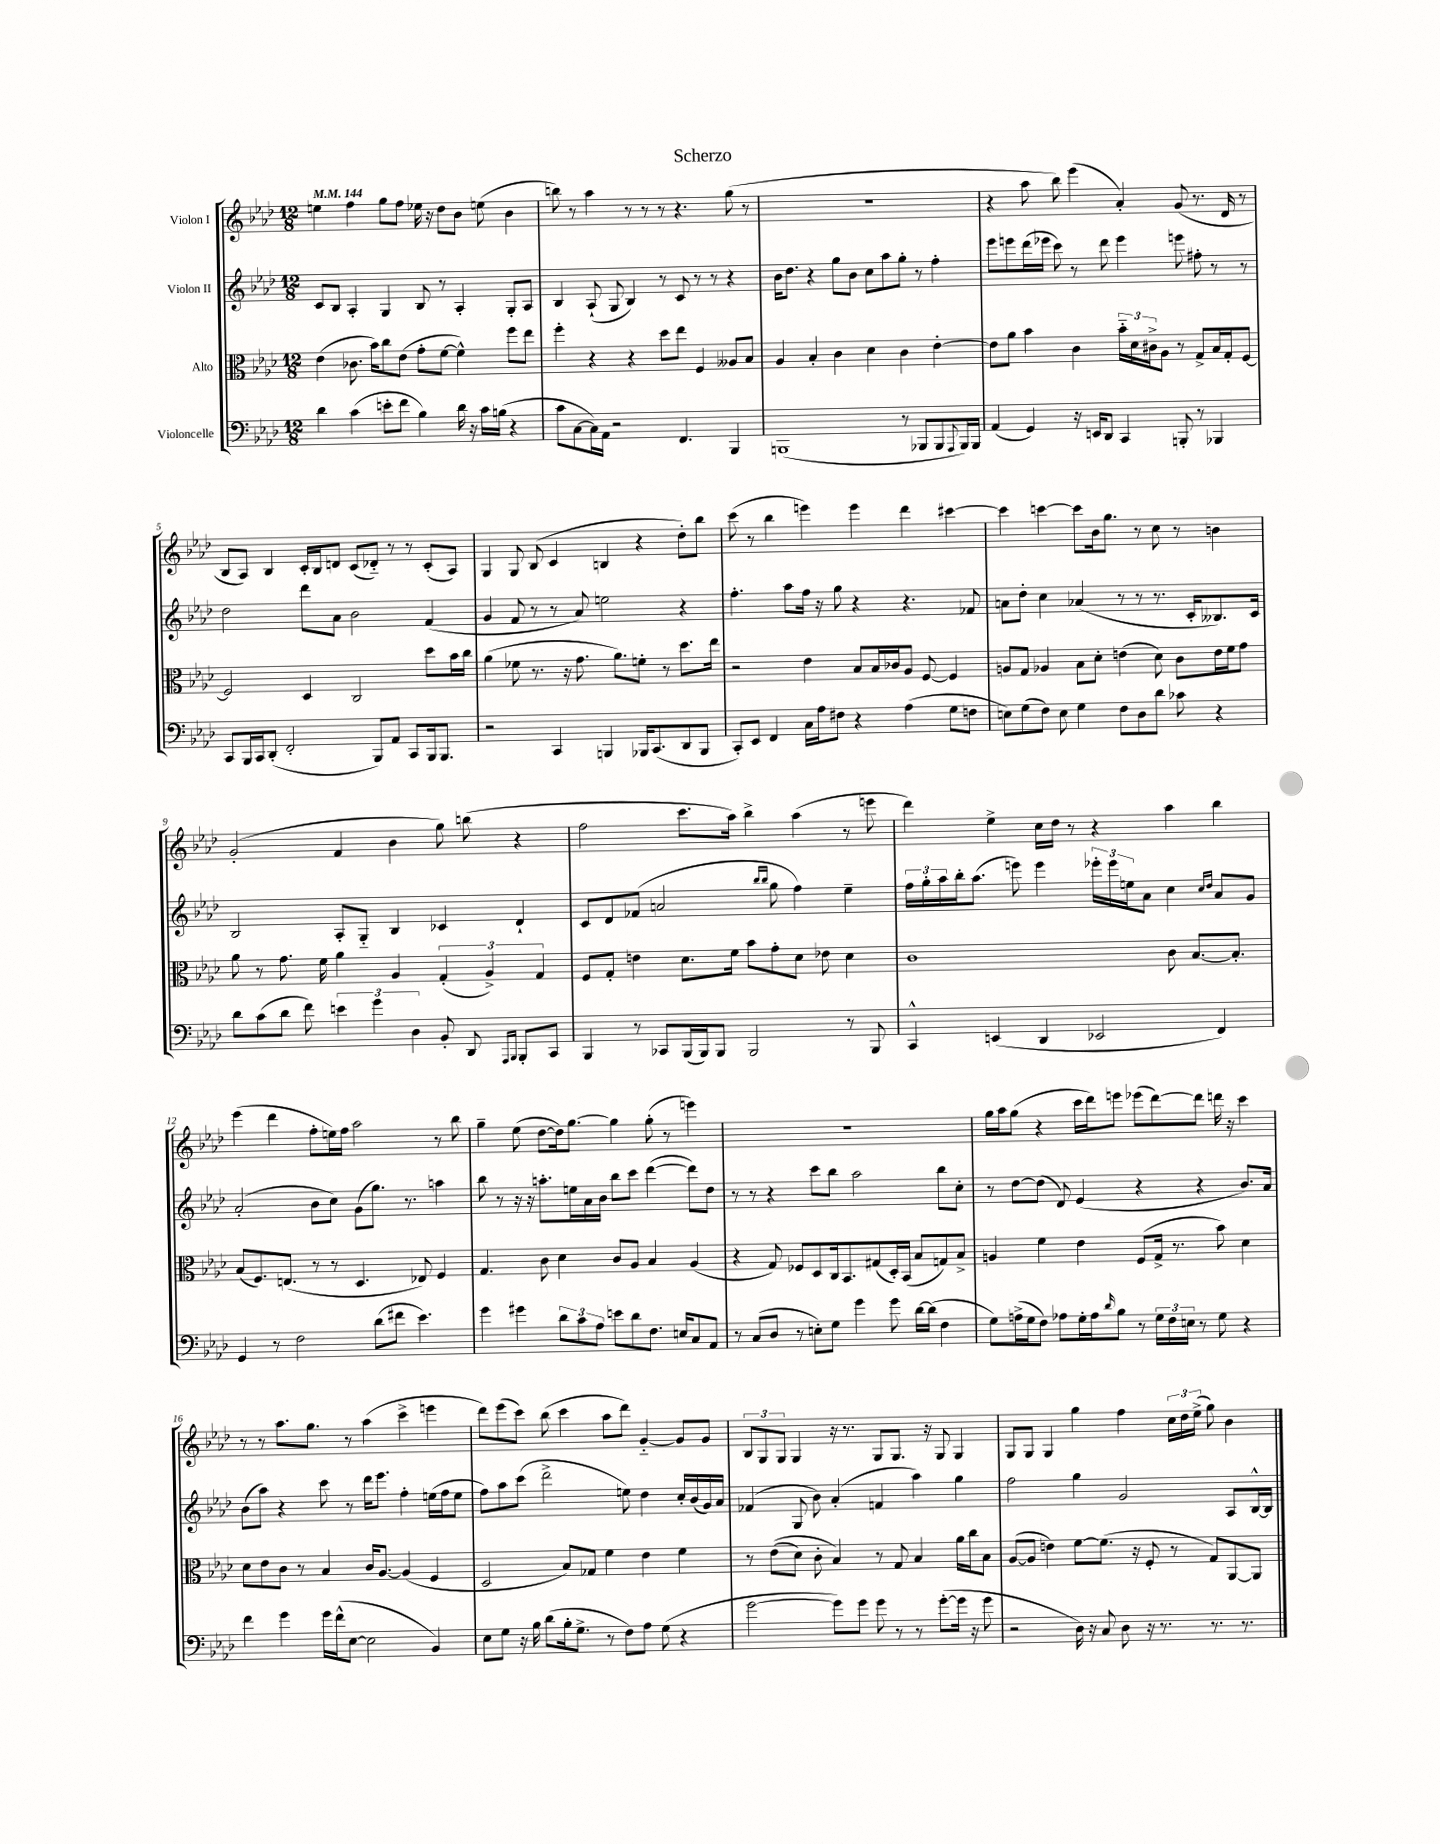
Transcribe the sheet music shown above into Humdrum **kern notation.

**kern	**kern	**kern	**kern
*part4	*part3	*part2	*part1
*staff4	*staff3	*staff2	*staff1
*I"Violoncelle	*I"Alto	*I"Violon II	*I"Violon I
*clefF4	*clefC3	*clefG2	*clefG2
*k[b-e-a-d-]	*k[b-e-a-d-]	*k[b-e-a-d-]	*k[b-e-a-d-]
*M12/8	*M12/8	*M12/8	*M12/8
*MM144	*MM144	*MM144	*MM144
=1	=1	=1	=1
4d-\	(4e-\	8c/L	4een\
.	.	8B-/J	.
(4c\	8.c-X\	4A-'/	4ff\
.	16b-\KL)	.	.
8en'\L	8cc\	4G/	8gg\L
8f\J	(8e-\J	.	8ff\J
4B-\)	8g'\L	8B-/	16ee-X\
.	.	.	16r
.	[8f\J	8r	8dd-\L
16d-\	4f^^\])	4A-'/	8b-\J
16r	.	.	.
16c\LL	.	.	(8een\
(16Bn\JJ	.	.	.
4r	8ff\L	8G'/L	4b-\
.	8ee-\J	8A-/J	.
=2	=2	=2	=2
8c\L	4ff'\	4B-/	8bbn\)
[8C\	.	.	8r
16C\L])	4r	(8A-`/	4aa-\
16AA-\JJ	.	.	.
2r	.	8G/	.
.	4r	4B-/)	8r
.	.	.	8r
.	8dd-\L	8r	8r
4.FF/	8ee-\J	8c/	4.r
.	4F/	8r	.
.	.	8r	.
4BBB-/	8A--X/L	4r	(8gg\
.	8B-/J	.	8r
=3	=3	=3	=3
(1BBBn	4A-/	16b-\KL	1.r
.	.	8.dd-\J	.
.	4B-'/	4r	.
.	4c\	8gg\L	.
.	.	8b-\J	.
.	4d-\	8cc\L	.
.	.	8aa-\	.
8r	4c\	8gg'\J	.
8BBB-X/L	.	8r	.
8BBB-/	[4e-'\	4ff'\	.
8qqAAA-/	.	.	.
16BBB-/L)	.	.	.
16BBB-/JJ	.	.	.
=4	=4	=4	=4
(4AA-/	8e-\L]	8eee-\L	4r
.	8a-\J	8eeen\	.
4GG/)	4b-\	(16ddd-\L	8aa-\
.	.	16eee-X\JJ	.
.	.	8ccc\)	8bb-\)
16r	4c\	8r	(4eee-\
16EEn/KL	.	.	.
8DD-/J	.	8ddd-\	.
4CC/	24b-\LL	4eee-\	4a-'/)
.	24d-\	.	.
.	24c#X^\J	.	.
.	8A-\J	.	.
8BBBn'/	8r	8eeen\	(8g/
8r	8G^/L	8ff#X'\	8.r
4BBB-X/	16B-/L	8r	.
.	16G'/J	.	16d-/
.	[8F/J	8r	8r
!!LO:LB:g=z
=5	=5	=5	=5
8CC/L	2F/]	2dd-\	8B-/L
16BBB-/L	.	.	8A-/J)
16CC/J	.	.	.
(8DD-'/J	.	.	4B-/
2FF'/	.	.	.
.	4D-/	8ddd-\L	16c'/LL
.	.	.	16B-/J
.	.	8a-\J	8dn/J
.	2C/	2b-\	(8c/L
8BBB-/L)	.	.	8d-X/J)
8AA-/J	.	.	8r
8CC/L	.	.	8r
16BBB-/k	8dd-\L	(4f/	(8c'/L
8.BBB-/J	.	.	.
.	16b-\L	.	8A-/J)
.	16cc\JJ	.	.
=6	=6	=6	=6
2r	(4a-\	4g/	4G/
.	8f-X\	8f/	8G/
.	8.r	8r	(8B-/
4CC/	.	8r	4c/
.	16r	.	.
.	8.g\	8a-/)	.
4BBBn/	.	2een\	4Bn/
.	8.a-\L)	.	.
16BBB-X/KL	8fn'\J	.	4r
(8.CC/	.	.	.
.	8r	.	.
8DD-/	8.dd-\L	4r	8dd-'\L)
8BBB-/J	.	.	8bb-\J
.	16ee-\Jk	.	.
=7	=7	=7	=7
8CC'/L)	2r	4.ff'\	(8ccc\
8EE-/J	.	.	8r
4FF/	.	.	4bb-\
.	.	8aa-\L	.
16C\LL	4e-\	16ff\Jk	4eeen\)
16A-\J	.	16r	.
8F#X\J	.	8gg\	.
4r	8B-/L	4r	4eee\
.	16B-/L	.	.
.	16c-X/J	.	.
(4A-\	8A-/J	4.r	4ddd-\
.	[8F/	.	.
8G\L	4F/]	.	[4ccc#X\
8Fn\J	.	8f-X/	.
=8	=8	=8	=8
8En\L)	8An/L	8an\L	4ccc#\]
(8G\	8G/J	8dd-'\J	.
8F\J)	4A-X/	4cc\	[4cccn\
8E\	.	.	.
4G\	8B-\L	(4a-X/	8ccc\L]
.	8d-'\J	.	16b-\k
.	.	.	8.gg\J
8F\L	(4en\	8r	.
8D-\	.	8r	8r
8d-\J	8d-\)	8.r	8cc\
8c-X\	8c\L	.	8r
.	.	16c'/KL	.
4r	16e\L	8.B--X/)	4bn\
.	16f\J	.	.
.	8g\J	.	.
.	.	16c/Jk	.
!!LO:LB:g=z
=9	=9	=9	=9
8d-\L	8a-\	2B-/	(2g'/
(8c\	8r	.	.
8d-\J	8.g\	.	.
8f\)	.	.	.
.	16f\	.	.
6en\	4a-\	8A-'/L	4f/
.	.	8G/J	.
6g\	.	.	.
.	4A-/	4B-/	4b-\
6D-\	.	.	.
8BB-'/	(6G'/	4c-X/	8gg\)
8DD-/	.	.	(8bbn\
.	6A-^/)	.	.
16qqAAA-/LL	.	.	.
16qqBBB-/JJ	.	.	.
8BBB-'/L	.	4d-`/	4r
.	6G/	.	.
8CC/J	.	.	.
=10	=10	=10	=10
4BBB-/	8F/L	8c/L	2ff\
.	8G'/J	8d-/	.
8r	4en\	(8f-X/J	.
8CC-X/L	.	2an/	.
(16BBB-/L	8.d-\L	.	8.ccc\L
16BBB-/J)	.	.	.
8BBB-/J	.	.	.
.	16f\Jk	.	16aa-\Jk)
2BBB-/	8b-\L	.	4bb-^\
.	.	16qqbb-/LL	.
.	.	16qqbb-/JJ	.
.	8g'\	8gg\	.
.	8d-\J	4ff\)	(4aa-\
.	8e-X\	.	.
8r	4d-\	4ee-~\	8r
8BBB-/	.	.	8eeen\
=11	=11	=11	=11
4CC^^/	1c	24ff\LL	4ddd-\)
.	.	24gg'\	.
.	.	24aa-\	.
.	.	16bb-'\J	.
.	.	(8.aa-\J	.
(4EEn/	.	.	4ee-^\
.	.	8eeen\)	.
4DD-/	.	4eee\	16cc\LL
.	.	.	16dd-\JJ
.	.	.	8r
2EE-X/	.	24eee-X'\LL	4r
.	.	24eee-\	.
.	.	24een\J	.
.	.	8a-\J	.
.	8c\	4cc\	4aa-\
.	[8.B-/L	.	.
.	.	16qqcc/LL	.
.	.	16qqdd-/JJ	.
4FF/)	.	8a-/L	4bb-\
.	8.B-'/J]	.	.
.	.	8g/J	.
!!LO:LB:g=z
=12	=12	=12	=12
4GG/	(8B-/L	(2a-'/	(4eee-\
.	8.F/)	.	.
8r	.	.	4ddd-\
.	(8.En/J	.	.
2F\	.	.	.
.	8r	8b-\L	8ff'\L
.	8r	8cc\J)	16een\L)
.	.	.	16ff\JJ
.	4.D-/	(8g\L	2aa-\
(8d-\L	.	8.gg\J)	.
8f#X\J	.	.	.
.	.	8.r	.
4.e-\)	8E-X/)	.	.
.	4F/	4aan\	8r
.	.	.	8bb-\
=13	=13	=13	=13
4g\	4.G/	8bb-\	4gg~\
.	.	8r	.
4g#X\	.	16r	(8ee-\
.	.	16r	.
.	8c\	8.aan'\L	[8dd-\L
12d-\L	4d-\	.	16dd-\k])
.	.	16een\L	[8.gg\J
12c\	.	.	.
.	.	16a-\	.
12A-\J	.	.	.
.	.	16b-\JJ	.
8en\L	8c/L	8bb-\L	4gg\]
8d-\	8A-/J	8ccc\J	.
8.F\J	4B-/	([4ddd-\	(8gg'\
.	.	.	8r
16En/KL	.	.	.
8C/	(4A-/	8ddd-\L])	4eeen\)
8AA-/J	.	8dd-\J	.
=14	=14	=14	=14
8r	4r	8r	1.r
(8C/L	.	8r	.
8D-/J	8G/)	4r	.
8r	8F-X/L	.	.
8En'\L)	8D-/	8ccc\L	.
8G\J	16C/k	8bb-\J	.
.	8.BB-/	.	.
4g\	.	2aa-\	.
.	(8G#X/	.	.
8g\	16D-'/L)	.	.
.	(16BB-/JJ	.	.
[16d-\LL	8B-/L	.	.
(16d-\JJ]	.	.	.
4F\	8Gn/)	8bb-\L	.
.	8B-^/J	8cc'\J	.
=15	=15	=15	=15
8G\L)	4An/	8r	16gg\LL
.	.	.	16aa-\J
(16An^\L	.	[8dd-\L	(8gg\J
16G\J	.	.	.
8F\J)	4f\	(8dd-\J]	4r
8A-X\L	.	8d-/)	.
16G'\L	4e-\	(4e-/	16ccc\LL
16A-\J	.	.	16ddd-\J)
16qqd-/	.	.	.
8B-\J	.	.	8eeen\J
8r	(8F/L	4r	(8eee-X\L
24G\LL	16G^/Jk	.	[8ddd-\)
24F\	.	.	.
.	8.r	.	.
24En\JJ	.	.	.
8r	.	4r	8ddd-\J]
8G\	8b-\)	.	16dddn\
.	.	.	16r
4r	4d-\	8.b-/L)	4ccc\
.	.	16a-/Jk	.
!!LO:LB:g=z
=16	=16	=16	=16
4f\	8d-\L	(8b-\L	8r
.	8e-\	8aa-\J)	8r
4g\	8c\J	4r	8.aa-\L
.	8r	.	.
.	.	.	8.gg\J
16g\LL	4B-/	8ccc\	.
(16f^^\J	.	.	.
[8E-\J	.	8r	8r
2E-\]	16c/KL	16ddd-\KL	(4aa-\
.	[8.A-/J	8.eee-\J	.
.	(4A-/]	4ff'\	4ccc^\
4BB-/)	4F/	(16een\LL	4eeen\
.	.	16ff\J	.
.	.	8ee\J	.
=17	=17	=17	=17
8E-\L	2D-/	8ff\L)	8ddd-\L)
8G\J	.	8aa-\	(8eee-\
16r	.	(8ccc\J	8ccc\J)
16B-\	.	.	.
(8d-\L	.	2ddd-^\	(8bb-\
16B-'\k	8B-/L)	.	4ccc\
8.G^\J	.	.	.
.	8G-X/J	.	.
8r	4f\	.	8aa-\L
8F\L)	.	8een\)	8ddd-\J)
8A-\J	4e-\	4dd-\	[4g/
(8G\	.	.	.
4r	4f\	16cc'/LL	8g/L]
.	.	(16b-/	.
.	.	16g/)	8g/J
.	.	16a-/JJ	.
=18	=18	=18	=18
[2g\	8r	(4f-X/	12B-/L
.	.	.	12G/
.	((8e-\L	.	.
.	.	.	12G/J
.	8d-\J)	8G/	4G/
.	8c'\	8b-\)	.
8g\L])	4B-/)	(4a-'/	16r
.	.	.	8.r
8g\J	.	.	.
8g\	8r	4fn/	8G/L
8r	8G/	.	8.G/J
8r	4B-/	4aa-\)	.
.	.	.	16r
([8g'\L	.	.	8G/
16g\Jk]	16a-\LL	4gg\	4G/
16r	16cc\J	.	.
8g\	8B-\J	.	.
=19	=19	=19	=19
2r	([8A-/L	2ff\	8G/L
.	8A-/J]	.	8G/J
.	4en\)	.	4G/
16D-\)	[8f\L	4gg\	4gg\
16r	.	.	.
8C/	(8.f\J]	.	.
8D-\	.	2g/	4ff\
.	16r	.	.
16r	8F'/	.	.
8.r	.	.	.
.	8r	.	24cc\LL
.	.	.	24dd-\
.	.	.	(24ee-^\JJ
8.r	8G/L)	.	8gg\)
.	[8AA-/	8A-/L	4b-\
8.r	.	.	.
.	8AA-/J]	[16B-^^/L	.
.	.	16B-/JJ]	.
==	==	==	==
*-	*-	*-	*-
